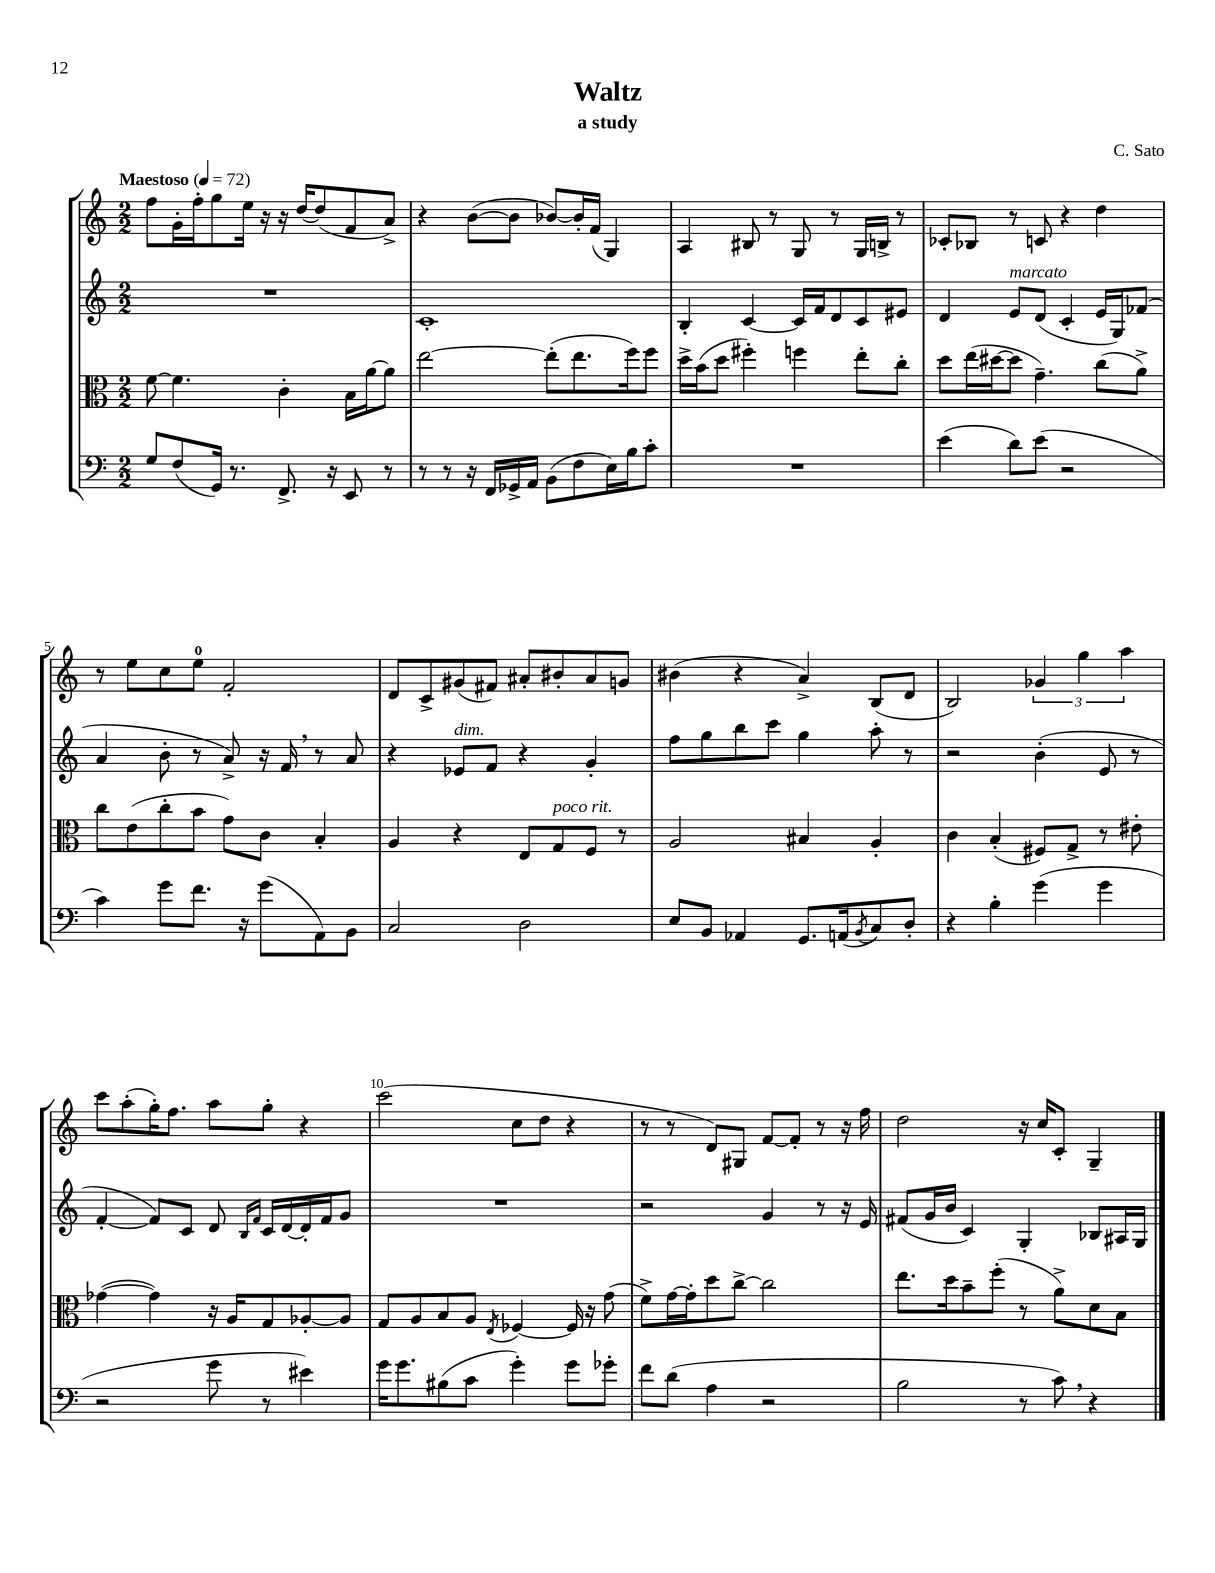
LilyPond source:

\header { title = "Waltz" composer = "C. Sato" subtitle = "a study" }
<<
\new StaffGroup <<
\new Staff = "s0" {
    \clef treble \key c \major \numericTimeSignature \time 2/2 \tempo "Maestoso" 4 = 72
    f''8 g'16-. f''16-. g''8 e''16 r16 r16 d''16~ d''8( f'8 a'8->) |
    r4 b'8~( b'8 bes'8~) bes'16-. f'16( g4) |
    a4 bis8 r8 g8 r8 g16 b16-> r8 |
    ces'8-. bes8 r8 c'8 r4 d''4 |
    r8 e''8 c''8 e''8-0 f'2-. |
    d'8 c'8-> gis'8( fis'8) ais'8-. bis'8-. ais'8 g'8 |
    bis'4( r4 a'4->) b8( d'8 |
    b2) \tuplet 3/2 { ges'4 g''4 a''4 } |
    c'''8 a''8-.( g''16-.) f''8. a''8 g''8-. r4 |
    c'''2( c''8 d''8 r4 |
    r8 r8 d'8) gis8 f'8~ f'8-. r8 r16 f''16 |
    d''2 r16 c''16 c'8-. g4-- \bar "|." |
}
\new Staff = "s1" {
    \clef treble \key c \major \numericTimeSignature \time 2/2
    R1 |
    c'1-. |
    b4-. c'4~ c'16 f'16 d'8 c'8 eis'8 |
    d'4 e'8^\markup { \italic "marcato" } d'8( c'4-. e'16 g16) fes'8( |
    a'4 b'8-. r8 a'8->) r16 f'16 \breathe r8 a'8 |
    r4 ees'8^\markup { \italic "dim." } f'8 r4 g'4-. |
    f''8 g''8 b''8 c'''8 g''4 a''8-. r8 |
    r2 b'4-.( e'8 r8 |
    f'4~-. f'8) c'8 d'8 \grace { b16 f'16 } c'16 d'16~ d'16-. f'16 g'8 |
    R1 |
    r2 g'4 r8 r16 e'16 |
    fis'8( g'16 b'16 c'4) g4-. bes8 ais16 g16 \bar "|." |
}
\new Staff = "s2" {
    \clef alto \key c \major \numericTimeSignature \time 2/2
    f'8~ f'4. c'4-. b16 a'16~ a'8 |
    e''2~ e''8-.( e''8. f''16) f''8 |
    d''16-> b'16( d''8 fis''4-.) f''4 e''8-. c''8-. |
    d''8 e''16( dis''16~ dis''8 g'4.--) c''8( a'8->) |
    c''8 e'8( c''8-. b'8 g'8) c'8 b4-. |
    a4 r4 e8 g8^\markup { \italic "poco rit." } f8 r8 |
    a2 bis4 a4-. |
    c'4 b4-.( fis8) g8-> r8 eis'8-. |
    ges'4~( ges'4) r16 a16 g8 aes8~-. aes8 |
    g8 a8 b8 a8 \acciaccatura { e8 } fes4~ fes16 r16 g'8( |
    f'8->) g'16~ g'16-. d''8 c''8~-> c''2 |
    e''8. d''16 b'8-- f''8-.( r8 a'8->) d'8 b8 \bar "|." |
}
\new Staff = "s3" {
    \clef bass \key c \major \numericTimeSignature \time 2/2
    g8 f8( g,16) r8. f,8.-> r16 e,8 r8 |
    r8 r8 r16 f,16 ges,16-> a,16 b,8( f8 e16) b16 c'8-. |
    R1 |
    e'4( d'8) e'8( r2 |
    c'4) g'8 f'8. r16 g'8( a,8) b,8 |
    c2 d2 |
    e8 b,8 aes,4 g,8. a,16( \acciaccatura { b,8 } c8) d8-. |
    r4 b4-. g'4( g'4 |
    r2 g'8 r8 eis'4) |
    g'16 g'8. bis8( c'8 g'4-.) g'8 ges'8-. |
    f'8 d'8( a4 r2 |
    b2 r8 c'8) \breathe r4 \bar "|." |
}
>>
>>
\layout { \context { \Score \override BarNumber.break-visibility = ##(#f #t #t) barNumberVisibility = #(every-nth-bar-number-visible 5) } }
